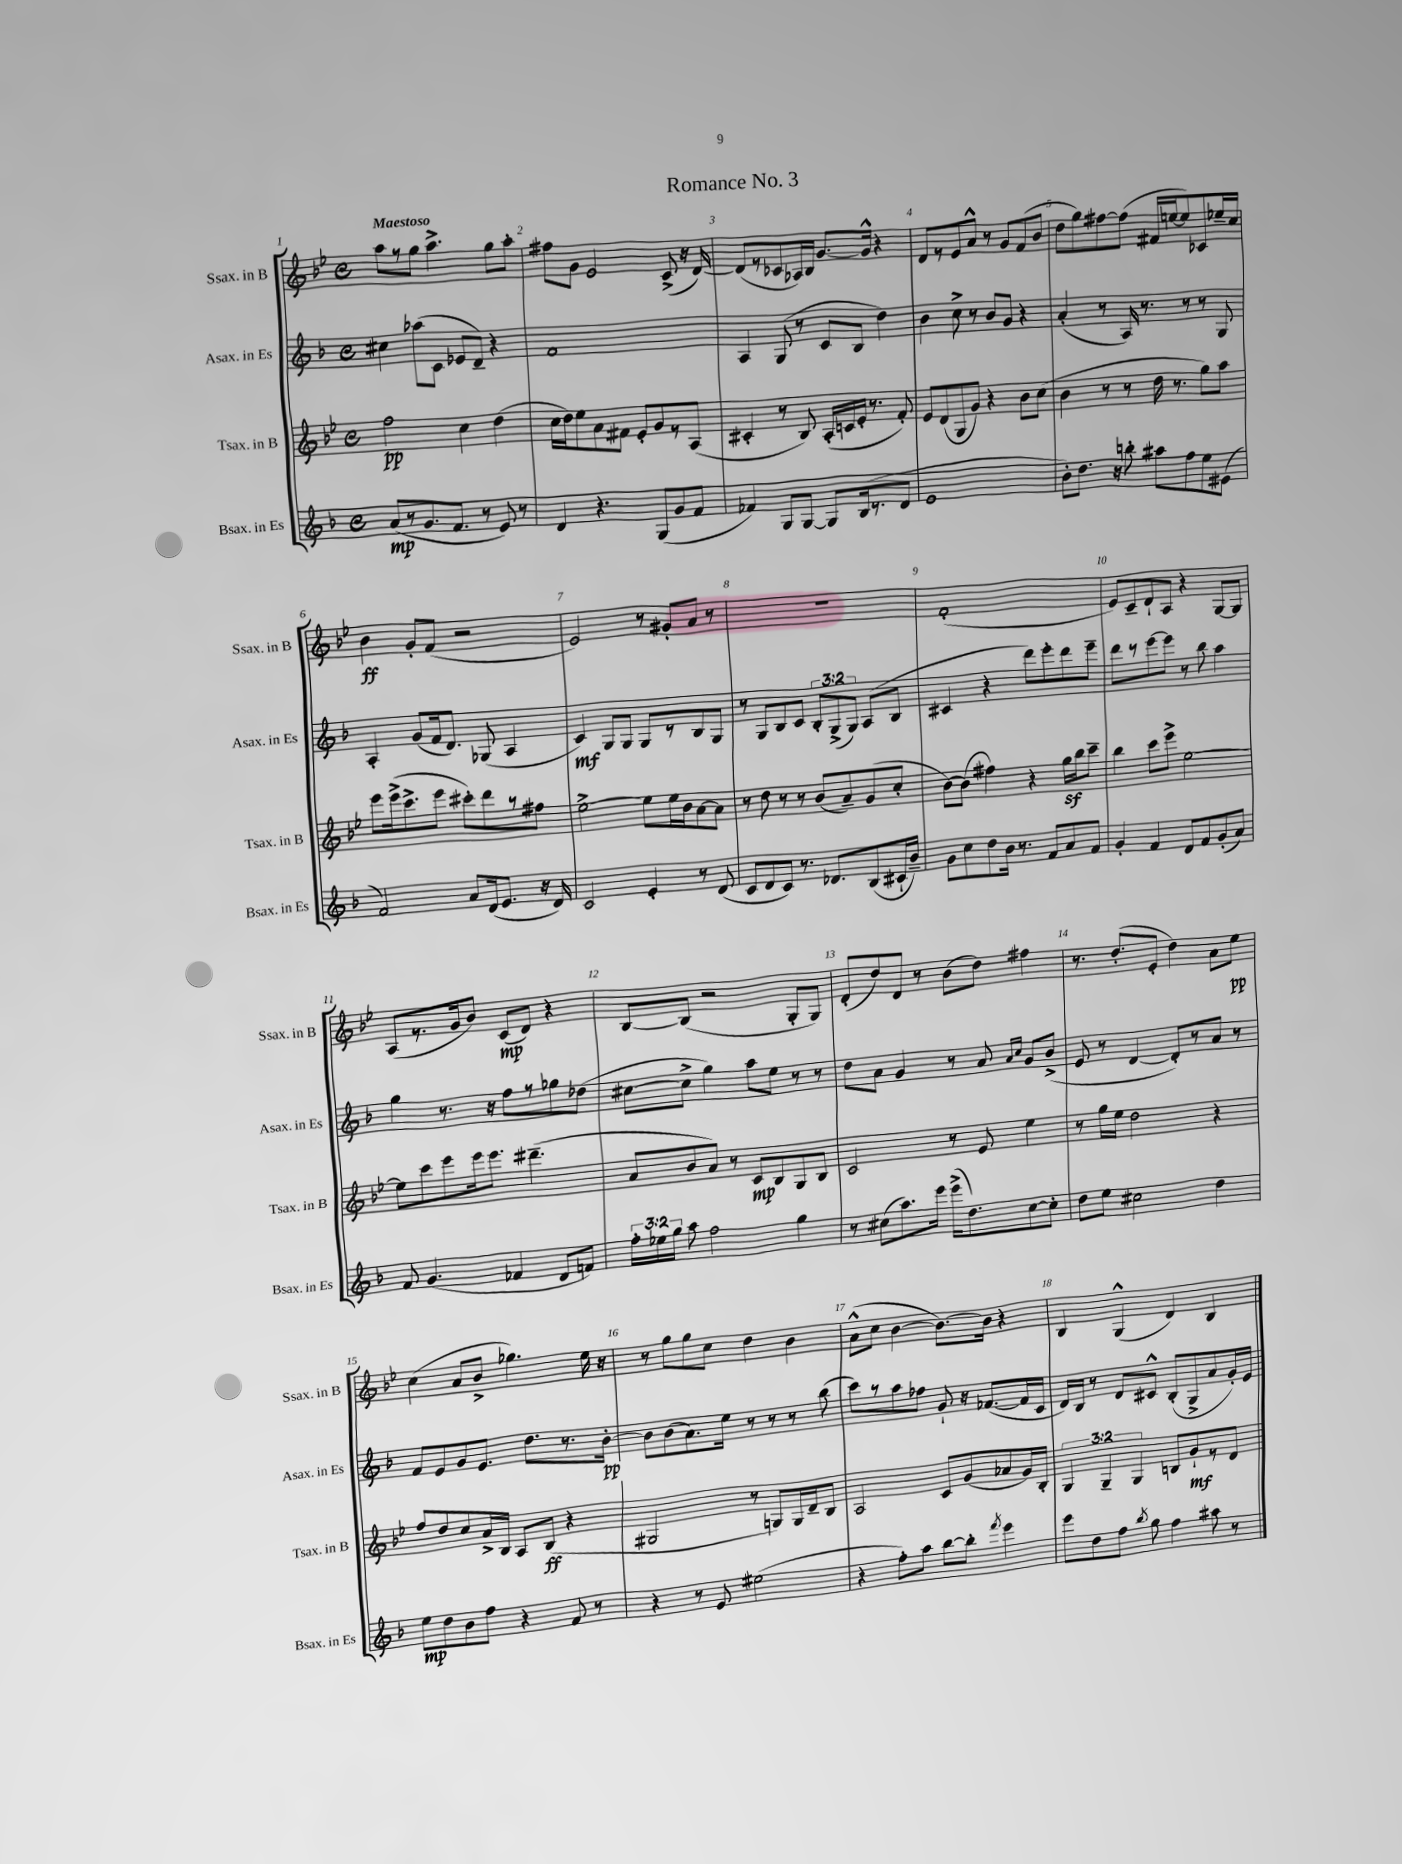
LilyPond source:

\header { title = "Romance No. 3" }
<<
\new StaffGroup <<
\new Staff = "s0" \with { instrumentName = "Ssax. in B" shortInstrumentName = "Ssax. in B" } {
    \clef treble \key bes \major \defaultTimeSignature \time 4/4 \tempo "Maestoso"
    \autoBeamOff a''8[ r8 g''8] a''4.-> g''8[ a''8]-. |
    fis''8[ g'8] ees'2 c'8->( r16 d'16~) |
    d'8[( r8 ces'8 aes16) bes16] g'8.[~ g'16]-^ r4 |
    d'8[ r8 ees'8 a'8]-^ r8 g'8[ f'8( bes'8] |
    d''8[ g''8) fis''8~ fis''8]( fis'16[ e''16~ e''8) ces'8 ees''16-- c''16] |
    bes'4\ff g'8[-. f'8]( r2 |
    ees'2) r8 gis'8[-. a'8] r8 |
    R1 |
    f'1-.( |
    ees'8[) c'8-- d'8-! a8] r4 g8[~ g8] |
    a8[( r8. g'16 bes'8]) c'8[\mp( d'8]) r4 |
    bes8[~ bes8]( r2 g8[-. g8]) |
    d'8[-.( d''8) d'8] r8 bes'8[( d''8]) fis''4 |
    r8. d''8.[-.( ees'8]-. d''4) a'8[ ees''8]\pp |
    c''4( a'8[ bes'8]-> ges''4.) ees''16 r16 |
    r8 g''8[ g''8 c''8] d''4 bes'4 |
    a'8[-^( c''8] bes'4~ bes'8.[~) bes'16] r4 |
    bes4 g4-^( d'4) bes4 \bar "|." |
}
\new Staff = "s1" \with { instrumentName = "Asax. in Es" shortInstrumentName = "Asax. in Es" } {
    \clef treble \key f \major \defaultTimeSignature \time 4/4 \override Staff.TupletNumber.text = #tuplet-number::calc-fraction-text
    \autoBeamOff cis''4 aes''8[( c'8] ees'8[ d'8]--) r4 |
    f'1 |
    a4 g8( r8 c'8[ bes8] d''4) |
    bes'4 c''8-> r8 bes'8[ g'8] r4 |
    a'4-.( r8 a16) r8. r8 r8 g8 |
    a4-. g'8[( f'16 d'8.]) ges8( a4 |
    c'4\mf) g8[ g8] g8[ r8 bes8 g8] |
    r8 g8[ bes8 c'8] \tuplet 3/2 { bes8[-. g8->( g8]) } a8[( bes8] |
    cis'4 r4 d'''8[) e'''8-. d'''8 e'''8]-- |
    d'''8[ r8 e'''8~ e'''8] r8 bes''8 a''4 |
    g''4 r8. r16 f''8[ r8 ges''8 des''8]( |
    cis''8[~ cis''8]-> g''4) a''8[ e''8] r8 r8 |
    d''8[ a'8] g'4 r8 a'8 \grace { a'16[ c''16] } g'8[ bes'8]->( |
    e'8 r8 d'4~ d'8[-.) r8 a'8] r8 |
    f'8[ e'8 g'8 e'8.] d''8.[ r8. bes'16]~-.\pp |
    bes'8[ bes'8( a'8.) e''16] r8 r8 r8 bes''8( |
    c'''8[) r8 a''8 fes''8] g'8-! r16 fes'8.[~( fes'16 c'16] |
    d'16[) bes16] r8 d'8[ cis'8]-^ bes8[-.( g8-> a'8 g'16-.) e'16] \bar "|." |
}
\new Staff = "s2" \with { instrumentName = "Tsax. in B" shortInstrumentName = "Tsax. in B" } {
    \clef treble \key bes \major \defaultTimeSignature \time 4/4 \override Staff.TupletNumber.text = #tuplet-number::calc-fraction-text
    \autoBeamOff f''2\pp c''4 d''4( |
    c''16[ d''16) ees''8 a'8 fis'8] ees'8[-. g'8 r8 a8]( |
    cis'4-. r8 bes8) a16[-.( c'16 ees'16]-. r8. f'8-.) |
    ees'8[ d'8( g8 g'8]) r4 bes'8[ c''8]( |
    bes'4 r8 r8 d''16 r8. g''8[) a''8] |
    ees'''8[ ees'''16->( c'''8.-> ees'''8] cis'''8[-.) d'''8 r8 fis''8] |
    ees''2~-> ees''8[ ees''16 bes'16 a'8~ a'8] |
    r8 d''8 r8 r8 bes'8[( a'8--) g'8( c''8]-. |
    bes'8[~) bes'8]( fis''4) r4 g''16[\sf bes''16 c'''8]-- |
    bes''4 c'''8[ ees'''8]-> ees''2~ |
    ees''8[ c'''8 ees'''8 ees'''16 ees'''8.] dis'''4.--( |
    a'8[ bes'8 a'8]) r8 c'8[\mp bes8 g8 bes8] |
    c'2 r8 ees'8 ees''4 |
    r8 g''16[ ees''16] d''2 r4 |
    f''8[ d''8 c''8 a'16-> bes16] a8[ bes8]\ff( r4 |
    gis2 r8 g8[) g16 d'16-- bes8] |
    a2 c'8[ g'8( aes'8 g'16) bes16]-. |
    \tuplet 3/2 { g4 g4-- g4 } b8[ g'8-!\mf r8 d'8] \bar "|." |
}
\new Staff = "s3" \with { instrumentName = "Bsax. in Es" shortInstrumentName = "Bsax. in Es" } {
    \clef treble \key f \major \defaultTimeSignature \time 4/4 \override Staff.TupletNumber.text = #tuplet-number::calc-fraction-text
    \autoBeamOff a'8[\mp( r8 g'8. f'8.] r8 e'8) r8 |
    d'4 r4. g8[( g'8 f'8] |
    fes'4) g8[ g8]~ g8[ bes16( r8. d'8] |
    e'1 |
    bes'8[-.) d''8.] r16 b''8-. ais''8[ f''8 e''8 eis'8]( |
    f'2) a'8[ d'16( e'8.] r16 d'16) |
    c'2 e'4-. r8 d'8( |
    c'8[ d'8 c'8]) r8. des'8.[ bes8( cis'16-! bes'16]--) |
    g'8[ c''8 d''8 bes'16] r8. f'8[ a'8 f'8] |
    g'4-. f'4 d'8[ f'8 g'8-.( a'8]) |
    f'8 g'4.( fes'4 d'8[ f'8]) |
    \tuplet 3/2 { f''16[-. ees''16 g''16] } a''8 f''2 g''4 |
    r8 cis''8[( a''8.) e'''16] e'''16[->( d''8.) cis''8~ cis''8]-. |
    d''8[ e''8] cis''2 d''4 |
    e''8[\mp d''8 bes'8 f''8] r4 f'8 r8 |
    r4 r8 e'8 eis''2( |
    r4 f''8[-.) a''8] bes''8[~ bes''8]-. \acciaccatura { f'''8 } e'''4 |
    e'''8[ d''8 f''8] \acciaccatura { bes''8 } g''8 f''4 ais''8 r8 \bar "|." |
}
>>
>>
\layout { \context { \Score \override BarNumber.break-visibility = ##(#f #t #t) barNumberVisibility = #all-bar-numbers-visible } }
